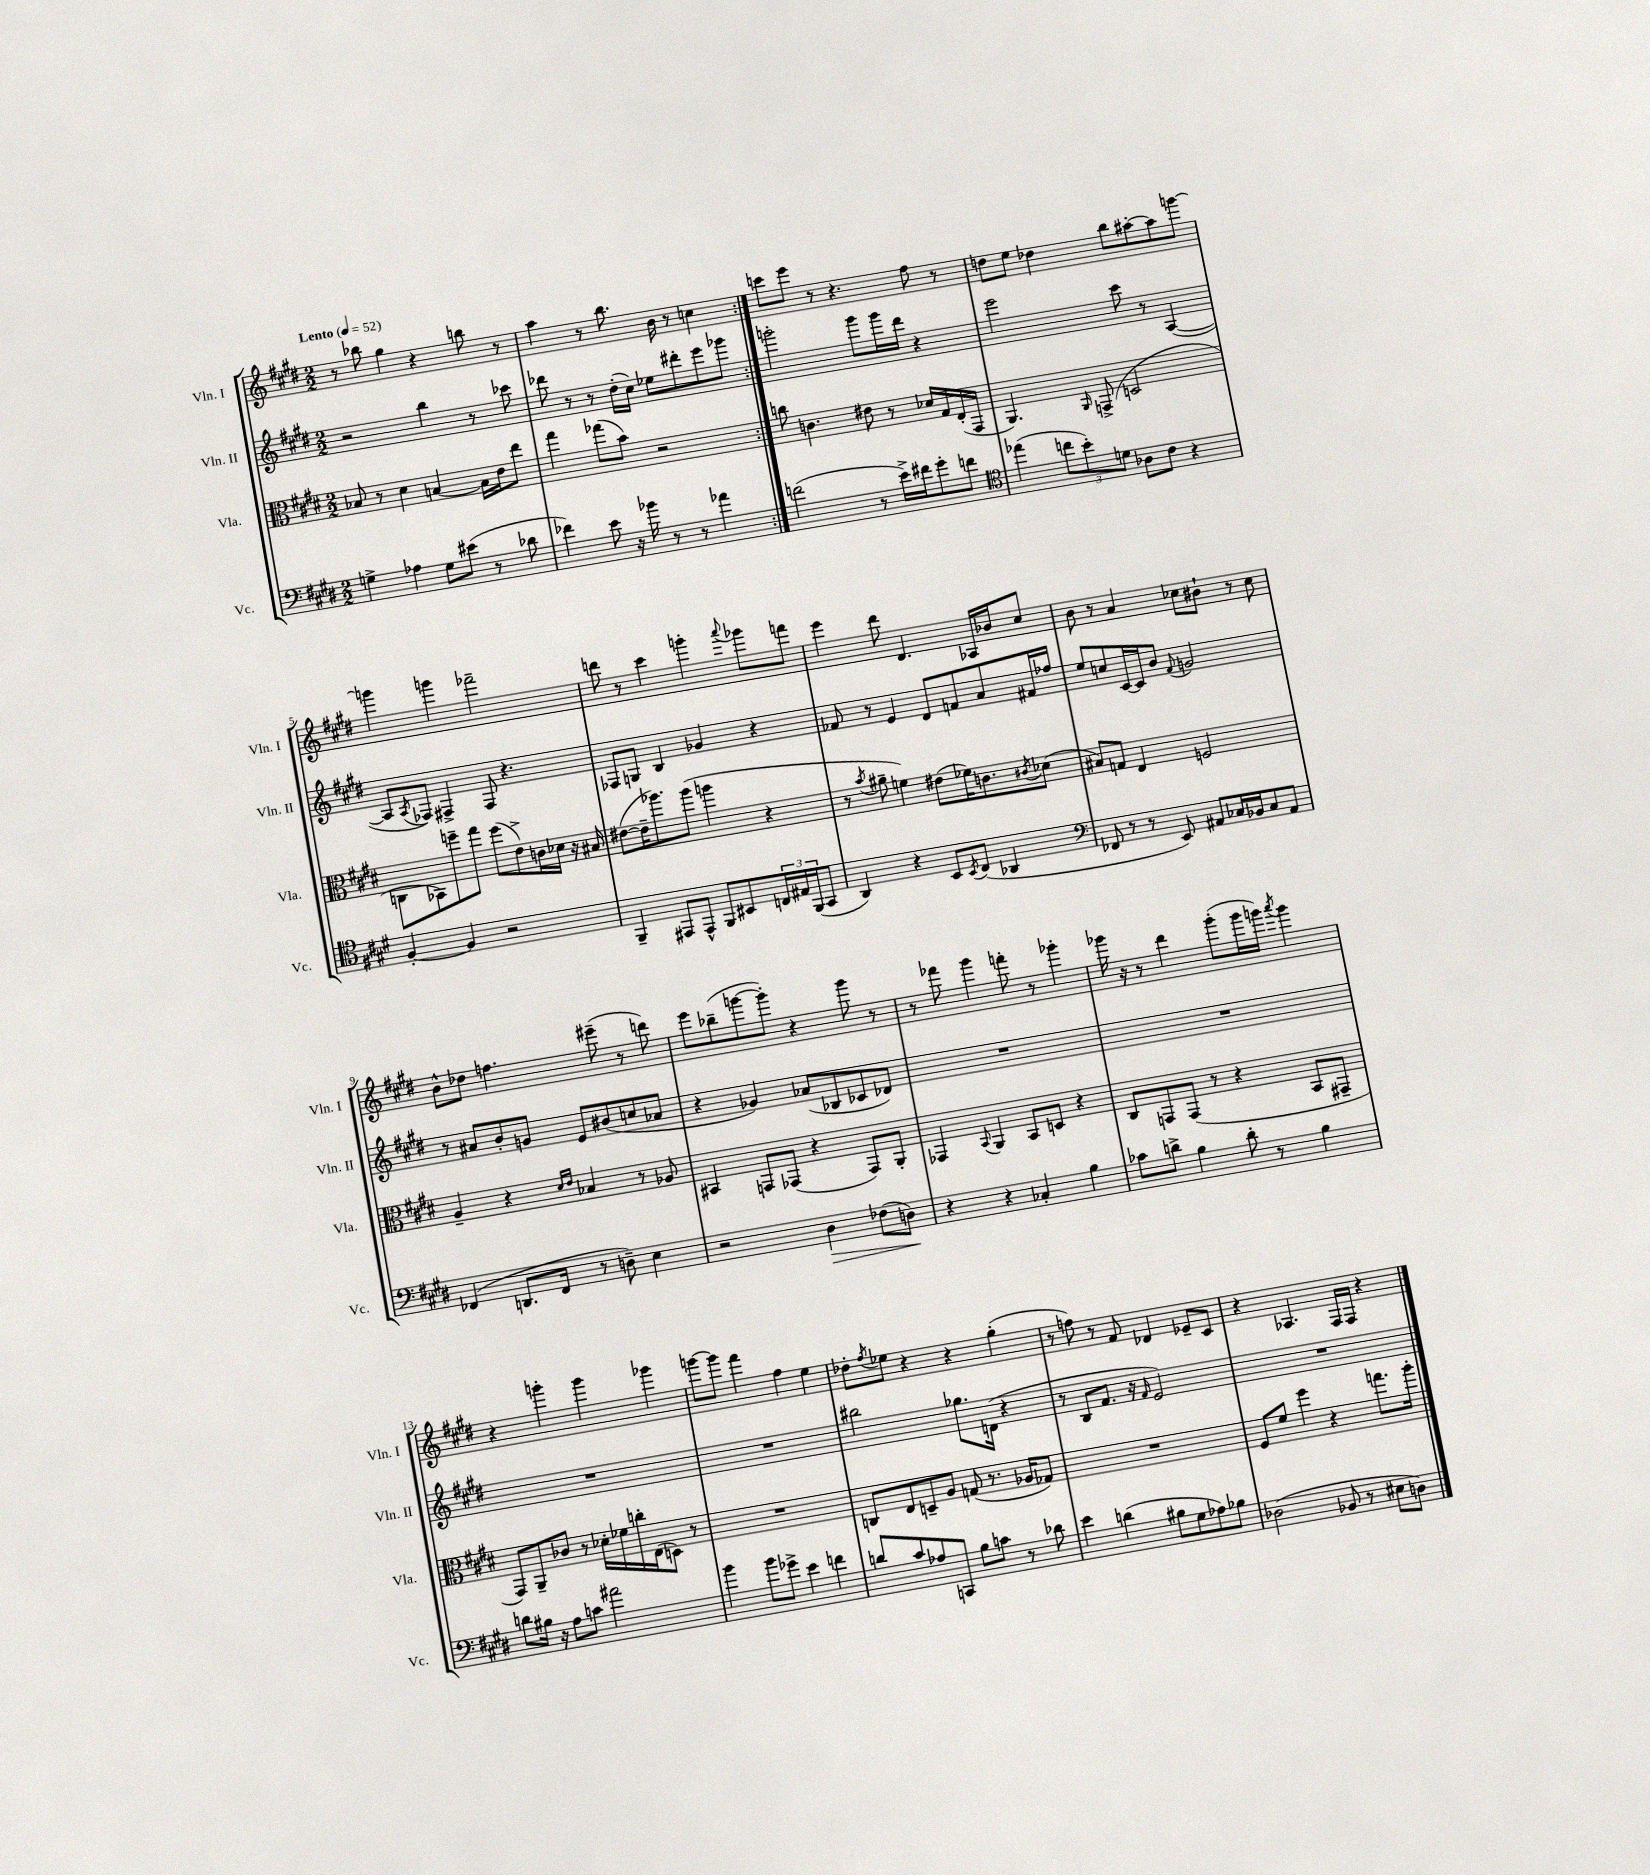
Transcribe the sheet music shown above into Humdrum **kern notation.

**kern	**kern	**kern	**kern
*staff4	*staff3	*staff2	*staff1
*clefF4	*clefC3	*clefG2	*clefG2
*k[f#c#g#d#]	*k[f#c#g#d#]	*k[f#c#g#d#]	*k[f#c#g#d#]
*M2/2	*M2/2	*M2/2	*M2/2
*MM52	*MM52	*MM52	*MM52
4G^	8B-	2r	8r
.	8r	.	8bb-
4A-	4d#	.	4gg#
8G	[4B	4bb	4r
(8e#	.	.	.
8r	16B]	8r	8bb
.	16e	.	.
8d-	8ee	8ccc-	8r
=	=	=	=
4f-)	4gg#	8ddd-	4aa
.	.	8r	.
8e	(8gg-	8r	8r
16r	8b)	(16dd#'	8.bb
16b-	.	16cc#)	.
8r	2r	8ee-	.
.	.	.	16b
8r	.	8ddd#'	8r
4a-	.	8eee	4cc
.	.	8ggg-	.
=:|!	=:|!	=:|!	=:|!
(2f	8cc	2ggg'	8ccc
.	4.c	.	8eee
.	.	.	8r
.	.	.	4.r
8r	8e#	8ggg	.
16e^)	8r	16ggg	.
16f#	.	16ddd#	.
8g#'	16d-	4r	8ff#
.	16G#	.	.
8f	(16E'	.	8r
.	16GG#	.	.
=	=	=	=
*clefC4	*	*	*
(4ee-	4.AA)	2eee	8dd
.	.	.	8ee
12cc	.	.	4dd-
12b')	.	.	.
.	16qqAA	.	.
.	(8GG^	.	.
12d	.	.	.
8A-	2D	8ccc#	8bb
8c#	.	8r	[8aa#'
4r	.	([4A	8aa#]
.	.	.	[8ggg
=	=	=	=
[4F#'	8C	8A]	4ggg]
.	.	8qA	.
.	8BB-)	8F-)	.
4F#]	8ff~	4F#^	4ggg
.	8gg#	.	.
2r	(8ff	8F#	2fff-~
.	8e^)	4.r	.
.	16c	.	.
.	16d-	.	.
.	16r	.	.
.	16B#	.	.
=	=	=	=
4FF#~	([8e#	8F-	8ddd
.	16e#~]	8G	8r
.	8.aa-)	.	.
8EE#	.	4B	4ccc#
8EE#^^	(8aa-	.	.
8FF#	4aa	4g-	4ggg'
8BB#	.	.	.
.	.	.	8qqaaa
24C	4r	4r	8ggg-
24E#	.	.	.
(24FF#	.	.	.
8GG#	.	.	8fff
=	=	=	=
4AA)	8r	8f-	4eee
.	8qb	.	.
.	8a#~	8r	.
4r	4f)	4e	8ddd#
.	.	.	4.d#
8BB	(8e#	8d#	.
8qBB	.	.	.
(8C#	16f-)	8f	.
.	8.c	.	.
4AA-	.	8a	16A-
.	.	.	16b-
.	8qc#	.	.
.	(8d-	16f#	8cc#
.	.	16ff-	.
=	=	=	=
*clefF4	*	*	*
8FF-	8B#)	8ee	8b
8r	8G	8cc	8r
8r	4E	[16c#	4a
.	.	16c#]	.
8EE)	.	8b	.
.	.	8qqf#	.
8AA#	2F	2g	8cc-
16C-	.	.	8b#`
16BB-	.	.	.
8C-	.	.	8r
8AA#	.	.	8cc-
=	=	=	=
(4FF-	4A~	8r	8b^^
.	.	8a#	8dd-
8.DD	4r	8b'	4.ff
.	.	8g	.
16FF-	.	.	.
.	16qqd#	.	.
.	16qqe	.	.
8r	4B-	8e	.
8D~)	.	(8b#	(8eee#~
4E	8r	8cc	8r
.	8A-	8a-	8ddd)
=	=	=	=
2r	4BB#	4r	8eee
.	.	.	(8bb-~
.	8GG	4g-)	[8ggg
.	(8GG-	.	8ggg'])
4D#	4r	(8a-	4r
.	.	8B-	.
(8F-	8GG-)	8c-	8ggg
8D)	8AA'	8d-)	8r
=	=	=	=
4r	4GG-	1r	8r
.	.	.	8fff-
.	8qqBB	.	.
4r	4AA	.	4ggg#
4C-'	8BB	.	8fff'
.	8D	.	8r
4B	4r	.	4ggg-'
=	=	=	=
8c-	8C#	1r	16ggg-
.	.	.	16r
8d^	8GG	.	8r
4B	(8GG	.	4ddd#
.	8r	.	.
8d'	4r	.	(8ggg-'
8r	.	.	16ggg-
.	.	.	16ggg)
.	.	.	8qaaa
4B	8BB	.	4ggg
.	8GG#~	.	.
=	=	=	=
8d	8GG#)	1r	4r
16B#	8AA~	.	.
16r	.	.	.
8A	8c-	.	4ggg'
8c	8r	.	.
2a#	16d-'	.	4ggg
.	16f-	.	.
.	16cc'	.	.
.	(16E	.	.
.	8D)	.	4ggg-
.	8r	.	.
=	=	=	=
4b	1r	1r	[8ggg
.	.	.	8ggg]
8b	.	.	4fff#
8g-^	.	.	.
4e	.	.	4ff#
4f	.	.	4ee
=	=	=	=
8d	8C	2bb#	8dd-'
.	.	.	8qff#
8c#	8E	.	8ee-
8A-	8D~	.	4r
8CC	8A	.	.
8B	(8G	8.gg-	4r
8c	8.r	.	.
.	.	(16d	.
8r	.	4r	(4gg#'
.	16A-	.	.
8d-	8G-)	.	.
=	=	=	=
4e	1r	8r	8r
.	.	8B	8ff)
(4d	.	8.f#	8r
.	.	.	8f#
.	.	16r	.
.	.	16qqf#	.
8B#	.	2e)	4d-
8G#	.	.	.
8A-)	.	.	8e-~
8B-	.	.	8c#
=	=	=	=
(2D-	8F#	1r	4r
.	8f#	.	.
.	4ff#	.	4.A-
8BB-	4r	.	.
8r	.	.	16F#
.	.	.	16F#
8E#	8.gg	.	4r
8D)	.	.	.
.	16aa'	.	.
==	==	==	==
*-	*-	*-	*-
